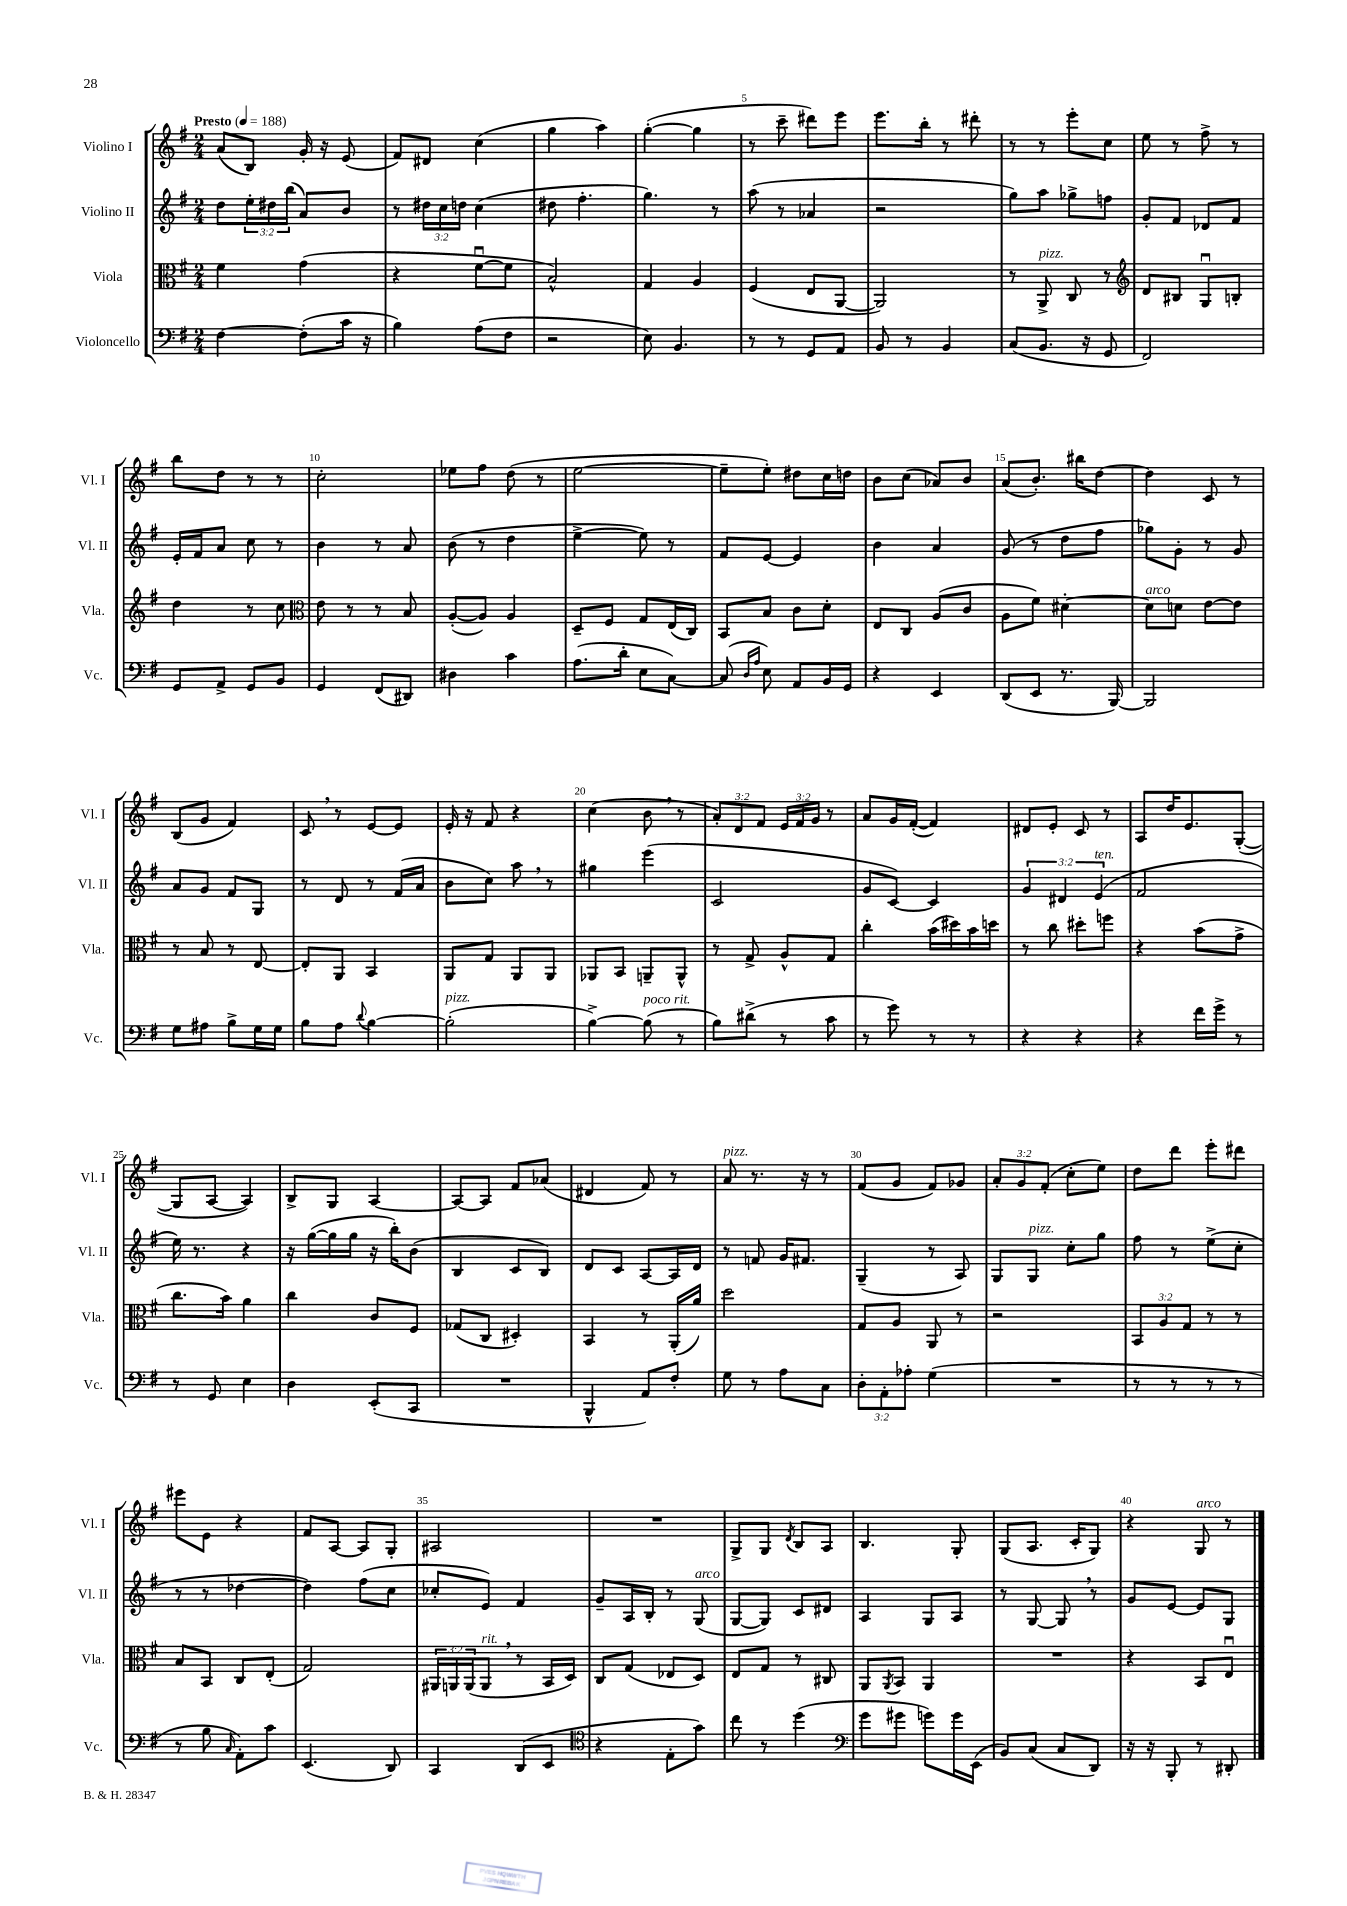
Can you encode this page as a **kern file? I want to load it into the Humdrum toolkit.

**kern	**kern	**kern	**kern
*staff4	*staff3	*staff2	*staff1
*clefF4	*clefC3	*clefG2	*clefG2
*k[f#]	*k[f#]	*k[f#]	*k[f#]
*M2/4	*M2/4	*M2/4	*M2/4
*MM188	*MM188	*MM188	*MM188
[4F#	4f#	8dd	(8a
.	.	24ee'	8B)
.	.	24dd#	.
.	.	(24bb	.
(8F#']	(4g	8a)	16g'
.	.	.	16r
16c	.	8b	(8e
16r	.	.	.
=	=	=	=
4B)	4r	8r	8f#)
.	.	24dd#	8d#
.	.	24cc	.
.	.	24dd	.
(8A	[8f#u	(4cc	(4cc
8F#	8f#]	.	.
=	=	=	=
2r	2B^^)	8dd#	4gg
.	.	4.ff#'	.
.	.	.	4aa)
=	=	=	=
8E)	4G	4.gg)	([4gg'
4.BB	.	.	.
.	4A	.	4gg]
.	.	8r	.
=	=	=	=
8r	(4F#	(8aa	8r
8r	.	8r	8ccc~
8GG	8E	4a-	8ddd#)
8AA	[8AA	.	8eee
=	=	=	=
8BB	2AA])	2r	8.eee
8r	.	.	.
.	.	.	16bb'
4BB	.	.	8r
.	.	.	8ddd#'
=	=	=	=
(8C	8r	8gg)	8r
8.BB	8AA^	8aa	8r
.	8C	8gg-^	8eee'
16r	.	.	.
8GG	8r	8ff	8cc
=	=	=	=
*	*clefG2	*	*
2FF#)	8d	8g'	8ee
.	8B#	8f#	8r
.	8Gu	8d-	8ff#^
.	8B'	8f#	8r
=	=	=	=
8GG	4dd	16e'	8bb
.	.	16f#	.
8AA^	.	8a	8dd
8GG	8r	8cc	8r
8BB	8cc	8r	8r
=	=	=	=
*	*clefC3	*	*
4GG	8e	4b	2cc'
.	8r	.	.
(8FF#	8r	8r	.
8DD#)	8B	8a	.
=	=	=	=
4D#	([8A'	(8b	8ee-
.	8A])	8r	8ff#
4c	4A	4dd	(8dd
.	.	.	8r
=	=	=	=
(8.A	8D~	[4ee^	[2ee
.	8F#	.	.
16d'	.	.	.
8E	8G	8ee])	.
[8C)	(16E	8r	.
.	16C)	.	.
=	=	=	=
(8C]	8BB	8f#	8ee~]
16qqD	.	.	.
16qqA	.	.	.
8E)	8B	[8e	8ee')
8AA	8c	4e]	8dd#
16BB	8d'	.	16cc
16GG	.	.	16dd
=	=	=	=
4r	8E	4b	8b
.	8C	.	(8cc
4EE	(8A	4a	8a-)
.	8c	.	8b
=	=	=	=
(8DD	8A	(8g	(8a
8EE	8f#)	8r	8.b')
8.r	[4d#'	8dd	.
.	.	.	16bb#
.	.	8ff#	[8dd
[16BBB)	.	.	.
=	=	=	=
2BBB]	8d#]	8gg-)	4dd]
.	8d	8g'	.
.	[8e	8r	8c
.	8e]	8g	8r
=	=	=	=
8G	8r	8a	(8B
8A#	8B	8g	8g
8B^	8r	8f#	4f#)
16G	[8E	8G	.
16G	.	.	.
=	=	=	=
8B	8E']	8r	8c
8A	8AA	8d	8r
8qqd	.	.	.
[4B	4BB	8r	[8e
.	.	(16f#	8e]
.	.	16a	.
=	=	=	=
(2B']	8AA	8b	16e'
.	.	.	16r
.	8G	8cc)	8f#
.	8AA	8aa	4r
.	8AA	8r	.
=	=	=	=
[4B^)	8AA-	4gg#	(4cc
.	8BB	.	.
(8B]	8AA~	(4eee	8b
8r	8AA^^	.	8r
=	=	=	=
8B)	8r	2c	12a')
.	.	.	12d
(8d#^	8G^	.	.
.	.	.	12f#
8r	8A^^	.	24e
.	.	.	24f#
.	.	.	24g
8c	8G	.	8r
=	=	=	=
8r	4cc'	8g	8a
8g)	.	[8c)	16g
.	.	.	([16f#'
8r	(16b	4c]	4f#])
.	16dd#)	.	.
8r	16b	.	.
.	16dd	.	.
=	=	=	=
4r	8r	6g	8d#
.	8cc	.	8e'
.	.	6d#	.
4r	8dd#'	.	8c
.	.	(6e	.
.	8ff	.	8r
=	=	=	=
4r	4r	2f#	8A
.	.	.	16dd
.	.	.	8.e
16f#	(8b	.	.
16g^	.	.	.
8r	8g^	.	([8G'
=	=	=	=
8r	8.cc	16ee)	8G]
.	.	8.r	.
8GG	.	.	[8A
.	16b)	.	.
4E	4a	4r	4A])
=	=	=	=
4D	4cc	16r	8B^
.	.	([16gg	.
.	.	16gg]	8G
.	.	16gg	.
(8EE'	8c	16r	[4A
.	.	16bb')	.
8CC	8F#	(8b	.
=	=	=	=
2r	(8G-	4B	8A_
.	8C	.	8A]
.	4D#')	8c	8f#
.	.	8B)	(8a-
=	=	=	=
4BBB^^	4BB	8d	4d#
.	.	8c	.
8AA)	8r	[8A	8f#)
8F#'	(16AA'	16A]	8r
.	16a)	16d	.
=	=	=	=
8G	2dd	8r	8a
8r	.	8f	8.r
8A	.	16g	.
.	.	8.f#	16r
8C	.	.	8r
=	=	=	=
12D'	8G	(4G~	(8f#
12AA'	.	.	.
.	8A	.	8g
12A-'	.	.	.
(4G	8AA	8r	8f#)
.	8r	8A)	8g-
=	=	=	=
2r	2r	8G	12a'
.	.	.	12g
.	.	8G	.
.	.	.	(12f#'
.	.	8cc'	8cc'
.	.	8gg	8ee)
=	=	=	=
8r	12BB	8ff#	8dd
.	12A	.	.
8r	.	8r	8ddd
.	12G	.	.
8r	8r	(8ee^	8eee'
8r	8r	8cc'	8ddd#
=	=	=	=
8r	8B	8r	8eee#
8B	8BB	8r	8e
16qqC	.	.	.
8AA')	8C	[4dd-	4r
8c	(8E'	.	.
=	=	=	=
(4.EE	2G)	4dd-])	8f#
.	.	.	[8A
.	.	(8ff#	8A]
8DD)	.	8cc	8G'
=	=	=	=
4CC	24AA#	8cc-'	2A#
.	24AA	.	.
.	(24AA	.	.
.	8AA	8e)	.
(8DD	8r	4f#	.
8EE	16BB	.	.
.	16D)	.	.
=	=	=	=
*clefC4	*	*	*
4r	8C	8g~	2r
.	(8G	16A	.
.	.	16B'	.
8E'	8E-	8r	.
8g)	8D)	(8G	.
=	=	=	=
8cc	8E	[8G	8G^
8r	8G	8G])	8G
.	.	.	8qd
(4dd	8r	8c	8B
.	8C#	8d#	8A
=	=	=	=
*clefF4	*	*	*
8g	8AA	4A	4.B
.	8qAA	.	.
8g#	8BB	.	.
8g)	4AA	8G	.
16g	.	8A	8G'
(16EE	.	.	.
=	=	=	=
8BB)	2r	8r	(8G
(8C	.	[8G	8.A
8C	.	8G]	.
.	.	.	16c'
8DD)	.	8r	8G)
=	=	=	=
16r	4r	8g	4r
16r	.	.	.
8BBB'	.	[8e	.
8r	8BB	8e]	8G
8DD#'	8Eu	8G	8r
==	==	==	==
*-	*-	*-	*-
